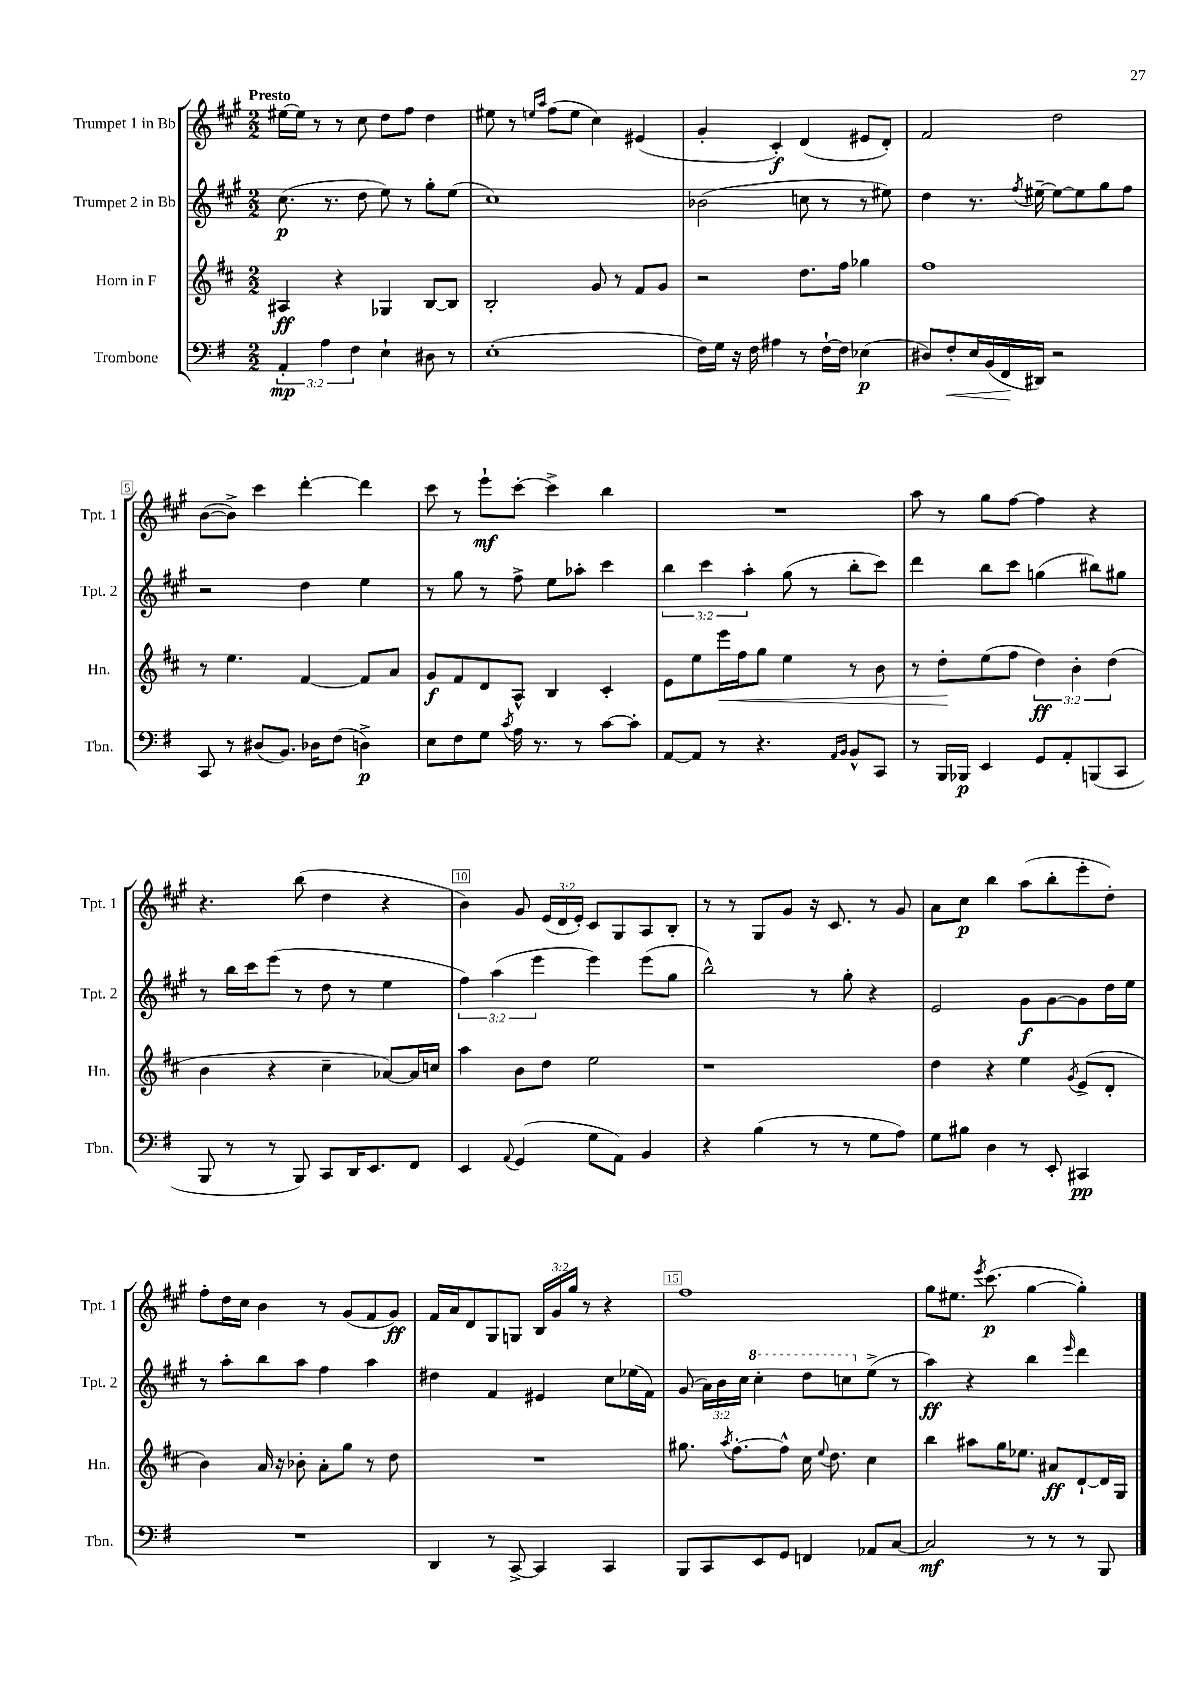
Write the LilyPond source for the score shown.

<<
\new StaffGroup <<
\new Staff = "s0" \with { instrumentName = "Trumpet 1 in Bb" shortInstrumentName = "Tpt. 1" } {
    \clef treble \key a \major \numericTimeSignature \time 2/2 \override Staff.TupletNumber.text = #tuplet-number::calc-fraction-text \tempo "Presto"
    \autoBeamOff eis''16[~ eis''16] r8 r8 cis''8 d''8[ fis''8] d''4 |
    eis''8 r8 \grace { e''16[ a''16] } fis''8[( e''8] cis''4) eis'4( |
    gis'4-. cis'4-.\f) d'4( eis'8[ d'8]-.) |
    fis'2 d''2 |
    b'8[~( b'8]->) cis'''4 d'''4~-. d'''4 |
    cis'''8 r8 e'''8[-!\mf cis'''8]~-. cis'''4-> b''4 |
    R1 |
    a''8 r8 gis''8[ fis''8]~ fis''4 r4 |
    r4. b''8( d''4 r4 |
    b'4) gis'8 \tuplet 3/2 { e'16[( d'16 e'16]-.) } cis'8[ gis8 a8 b8]-. |
    r8 r8 gis8[ gis'8] r16 cis'8. r8 gis'8 |
    a'8[ cis''8]\p b''4 a''8[( b''8-. e'''8-. d''8]-.) |
    fis''8[-. d''16 cis''16] b'4 r8 gis'8[( fis'8 gis'8]\ff) |
    fis'16[ a'16 d'8 gis8 g8] \tuplet 3/2 { b16[ gis'16 gis''16] } r8 r4 |
    fis''1 |
    gis''8[ eis''8.] \acciaccatura { e'''8 } cis'''8.\p( gis''4~ gis''4-.) \bar "|." |
}
\new Staff = "s1" \with { instrumentName = "Trumpet 2 in Bb" shortInstrumentName = "Tpt. 2" } {
    \clef treble \key a \major \numericTimeSignature \time 2/2 \override Staff.TupletNumber.text = #tuplet-number::calc-fraction-text
    \autoBeamOff cis''8.\p( r8. d''8 e''8) r8 gis''8[-. e''8]( |
    cis''1) |
    bes'2( c''8 r8 r8 eis''8) |
    d''4 r8. \acciaccatura { fis''8 } eis''16~-- eis''8[~ eis''8 gis''8 fis''8] |
    r2 d''4 e''4 |
    r8 gis''8 r8 fis''8-> e''8[ aes''8]-. cis'''4 |
    \tuplet 3/2 { b''4 cis'''4 a''4-. } gis''8( r8 b''8[-. cis'''8]) |
    d'''4 b''8[ cis'''8] g''4( bis''8[) gis''8] |
    r8 b''16[ cis'''16 e'''8]( r8 d''8 r8 e''4 |
    \tuplet 3/2 { fis''4) a''4( e'''4 } e'''4) e'''8[( gis''8] |
    b''2-^) r8 gis''8-. r4 |
    e'2 gis'8[\f gis'8~ gis'8 d''16 e''16] |
    r8 a''8[-. b''8 a''8] fis''4 a''4 |
    dis''4 fis'4 eis'4 cis''8[ ees''16( fis'16]) |
    gis'8( \tuplet 3/2 { a'16[) b'16 cis''16] } \ottava #1 cis'''4-. d'''8[ c'''8 \ottava #0 e''8]->( r8 |
    a''4\ff) r4 b''4 \grace { e'''16 } d'''4 \bar "|." |
}
\new Staff = "s2" \with { instrumentName = "Horn in F" shortInstrumentName = "Hn." } {
    \clef treble \key d \major \numericTimeSignature \time 2/2 \override Staff.TupletNumber.text = #tuplet-number::calc-fraction-text
    \autoBeamOff ais4\ff r4 ges4 b8[~ b8] |
    b2-. g'8 r8 fis'8[ g'8] |
    r2 d''8.[ fis''16] ges''4 |
    fis''1 |
    r8 e''4. fis'4~ fis'8[ a'8] |
    g'8[\f fis'8 d'8 a8]-^ b4 cis'4-. |
    e'8[ e''8 e'''16\< fis''16 g''8] e''4 r8 b'8 |
    r8 d''8[-.\! e''8( fis''8] \tuplet 3/2 { d''4\ff) b'4-. d''4( } |
    b'4 r4 cis''4-- aes'8[~) aes'16 c''16] |
    a''4 b'8[ d''8] e''2 |
    r1 |
    d''4 r4 e''4 \acciaccatura { g'8 } e'8[->( d'8]-. |
    b'4) a'16 r16 bes'8-. a'8[-. g''8] r8 d''8 |
    R1 |
    gis''8. \acciaccatura { a''8 } fis''8.[~-. fis''8]-^ cis''16 \appoggiatura { e''8 } d''8. cis''4 |
    b''4 ais''8[ g''16 ees''8.] ais'8[\ff d'8~-! d'16 g16] \bar "|." |
}
\new Staff = "s3" \with { instrumentName = "Trombone" shortInstrumentName = "Tbn." } {
    \clef bass \key g \major \numericTimeSignature \time 2/2 \override Staff.TupletNumber.text = #tuplet-number::calc-fraction-text
    \autoBeamOff \tuplet 3/2 { a,4-.\mp a4 fis4 } e4-! dis8 r8 |
    e1-.( |
    fis16[) g16] r16 fis16 ais4 r8 fis16[~-! fis16] ees4\p( |
    dis8[) fis8-.\< e16 b,16( fis,16\! dis,16]) r2 |
    c,8 r8 dis8[( b,8.]) des16[ fis8]( d4->\p) |
    e8[ fis8 g8] \acciaccatura { c'8 } a16 r8. r8 c'8[~ c'8]-. |
    a,8[~ a,8] r8 r4. \grace { a,16[ b,16] } b,8[-^ c,8] |
    r8 b,,16[ bes,,16]\p e,4 g,8[ a,8-. b,,8( c,8] |
    b,,8 r8 r8 b,,8) c,8[ d,16 e,8. fis,8] |
    e,4 \appoggiatura { a,8 } g,4( g8[ a,8]) b,4 |
    r4 b4( r8 r8 g8[ a8]) |
    g8[ bis8] d4 r8 e,8-. cis,4\pp |
    R1 |
    d,4 r8 c,8~-> c,4 c,4 |
    b,,8[ c,8 e,8 g,8] f,4 aes,8[ c8]~ |
    c2\mf r8 r8 r8 b,,8 \bar "|." |
}
>>
>>
\layout { \context { \Score \override BarNumber.break-visibility = ##(#f #t #t) barNumberVisibility = #(every-nth-bar-number-visible 5) \override BarNumber.stencil = #(make-stencil-boxer 0.1 0.3 ly:text-interface::print) } }
